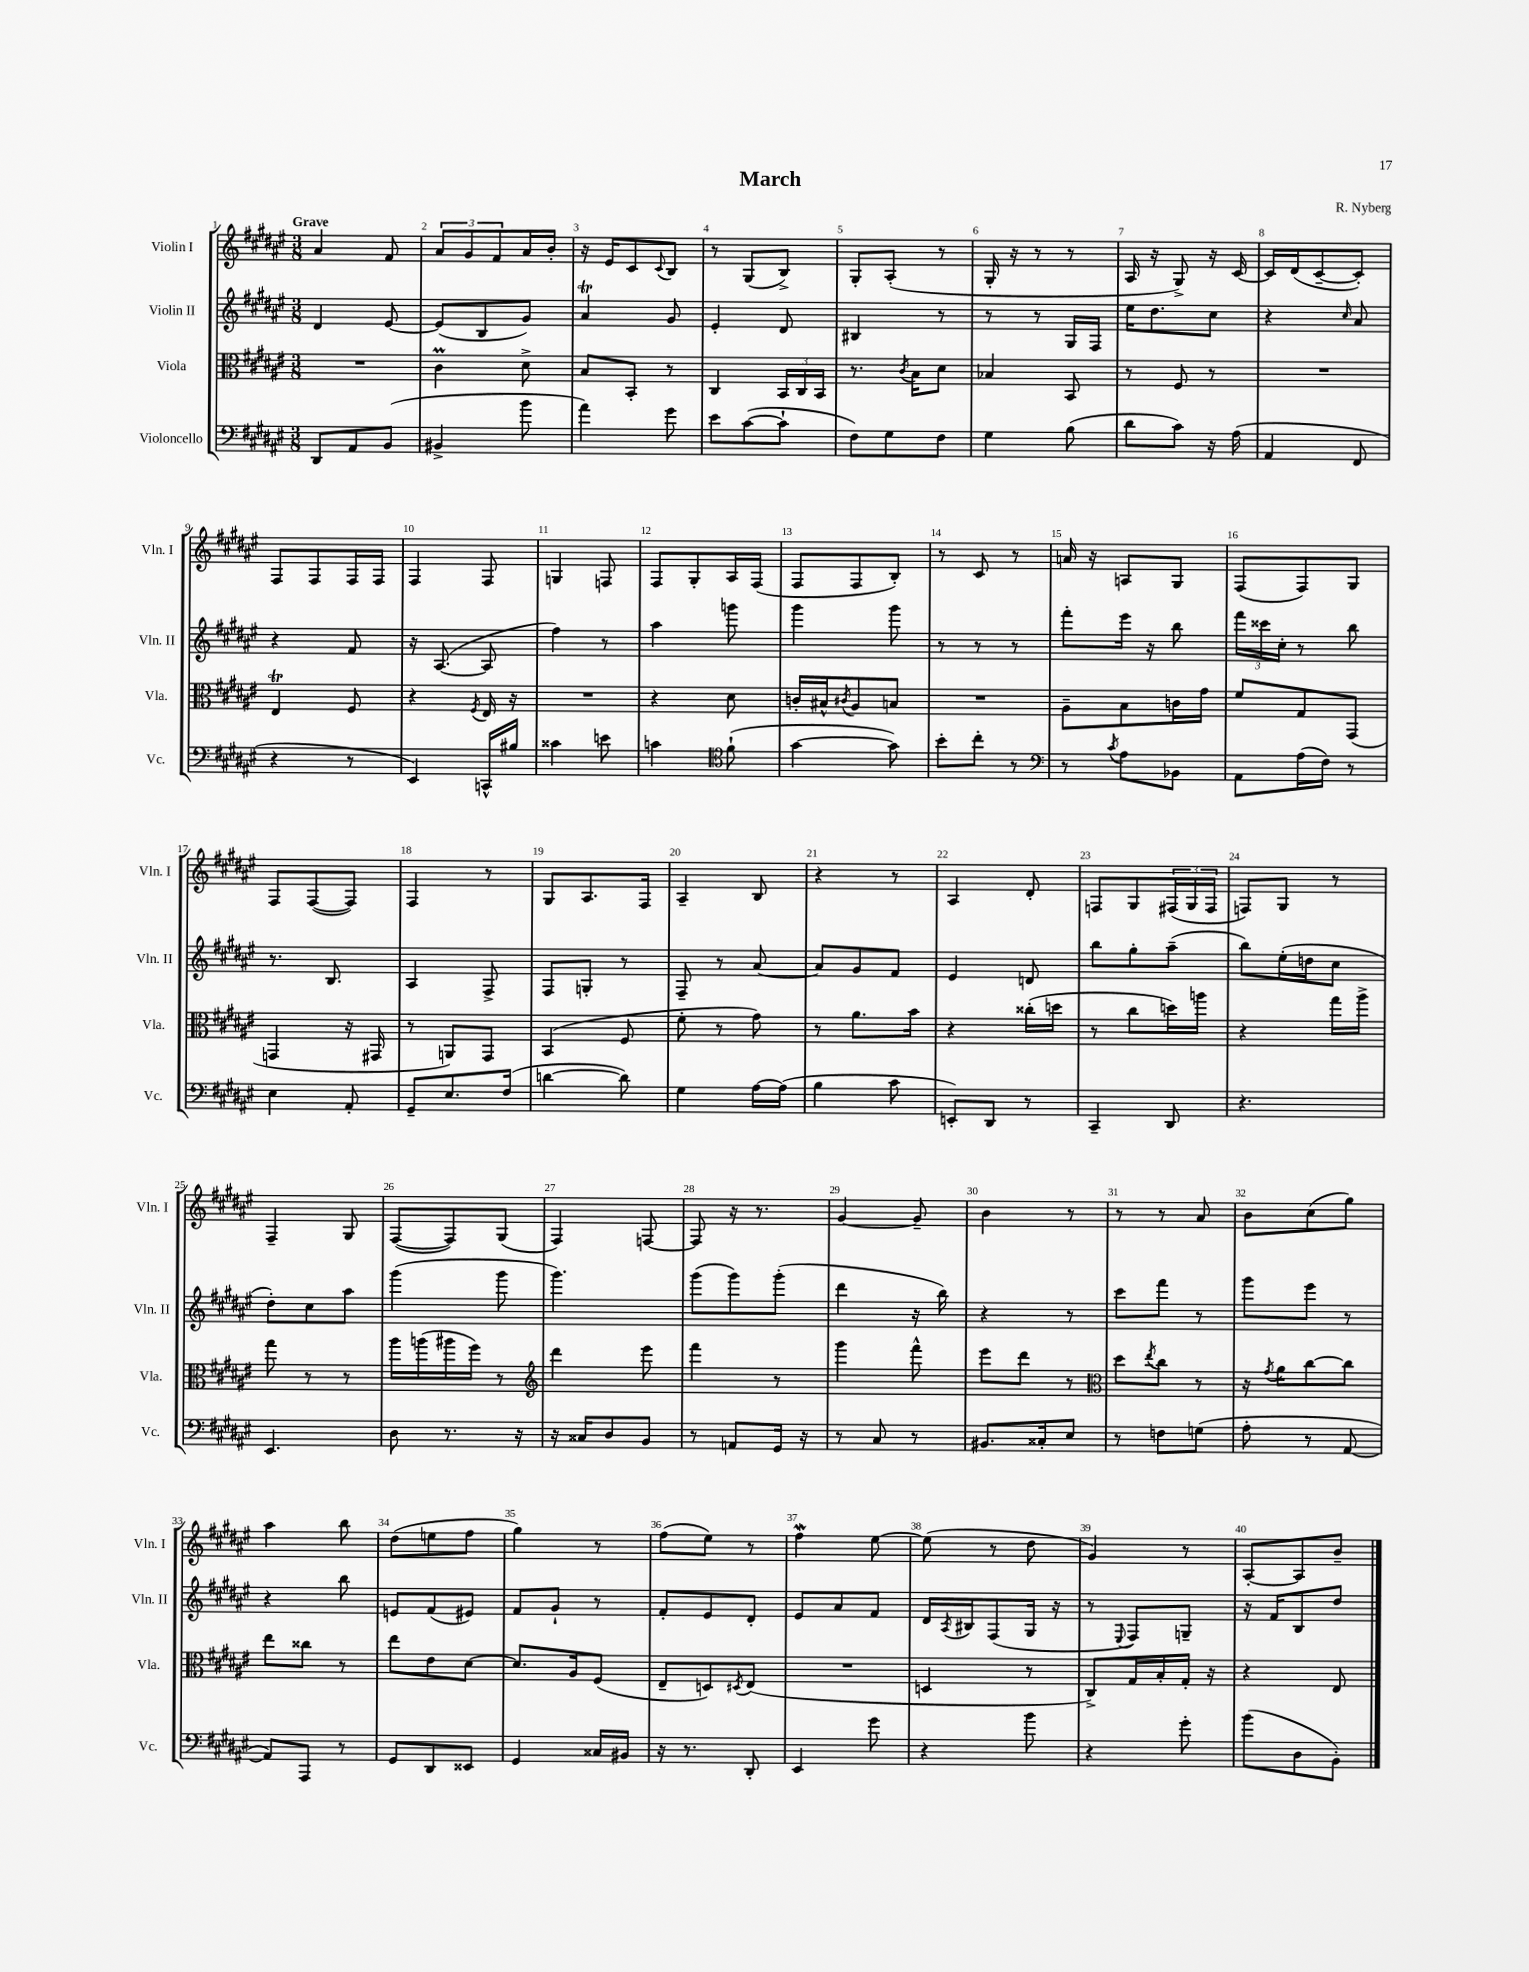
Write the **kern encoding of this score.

**kern	**kern	**kern	**kern
*staff4	*staff3	*staff2	*staff1
*clefF4	*clefC3	*clefG2	*clefG2
*k[f#c#g#d#a#e#]	*k[f#c#g#d#a#e#]	*k[f#c#g#d#a#e#]	*k[f#c#g#d#a#e#]
*M3/8	*M3/8	*M3/8	*M3/8
8DD#	4.r	4d#	4a#
8AA#	.	.	.
(8BB	.	[8e#	8f#
=	=	=	=
4BB#^	4c#	(8e#]	12a#
.	.	.	12g#
.	.	8B	.
.	.	.	12f#
8b	8d#^	8g#)	16a#
.	.	.	16b'
=	=	=	=
4a#)	8B	4a#	16r
.	.	.	16e#
.	8BB'	.	8c#
.	.	.	8qqc#
8g#	8r	8g#	8B
=	=	=	=
8e#	4C#	4e#'	8r
([8c#	.	.	(8G#
8c#`]	24BB	8d#	8B^)
.	24C#	.	.
.	24BB	.	.
=	=	=	=
8F#)	8.r	4B#	8G#'
8G#	.	.	(8A#'
.	8qc#	.	.
.	16B	.	.
8F#	8d#	8r	8r
=	=	=	=
4G#	4B-	8r	16G#'
.	.	.	16r
.	.	8r	8r
(8B	8BB	16G#	8r
.	.	16F#	.
=	=	=	=
8d#	8r	16ee#	16A#
.	.	8.dd#	16r
8c#)	8F#	.	8G#^)
16r	8r	8cc#	16r
(16A#	.	.	[16c#
=	=	=	=
4AA#	4.r	4r	16c#]
.	.	.	(16d#
.	.	.	[8c#~
.	.	16qqcc#	.
8FF#	.	8a#	8c#'])
=	=	=	=
4r	4E#	4r	8F#
.	.	.	8F#
8r	8F#	8f#	16F#
.	.	.	16F#
=	=	=	=
4EE#)	4r	16r	4F#
.	.	([8.A#	.
.	8qF#	.	.
16CC^^	16E#	8A#]	8F#
16B#	16r	.	.
=	=	=	=
4c##	4.r	4ff#)	4G
8e	.	8r	8F
=	=	=	=
4c	4r	4aa#	8F#
.	.	.	8G#'
*clefC4	*	*	*
(8f#`	8d#	8ggg	16A#
.	.	.	(16F#
=	=	=	=
[4g#	16c'	4ggg#	8F#
.	16B#^^	.	.
.	8qc#	.	.
.	8A#	.	8F#
8g#])	8B	8ggg#	8B')
=	=	=	=
8b'	4.r	8r	8r
8cc#'	.	8r	8c#
8r	.	8r	8r
=	=	=	=
*clefF4	*	*	*
8r	8A#~	8fff#'	16a
.	.	.	16r
8qc#	.	.	.
8A#	8B	16eee#	8A
.	.	16r	.
8BB-	16c	8bb	8G#
.	16g#	.	.
=	=	=	=
8AA#	8f#	24fff#	(8F#
.	.	24ccc##	.
.	.	24cc#'	.
(16A#	8G#	8r	8F#)
16F#)	.	.	.
8r	(8GG#	8bb	8G#
=	=	=	=
4E#	4GG	8.r	8F#
.	.	.	([8F#
.	.	8.B	.
8AA#'	16r	.	8F#])
.	16GG#	.	.
=	=	=	=
8GG#~	8r	4A#	4F#
8.E#	8AA)	.	.
.	8GG#	8F#^	8r
(16F#	.	.	.
=	=	=	=
[4d	(4BB	8F#	8G#
.	.	8G'	8.A#
8d])	8F#	8r	.
.	.	.	16F#
=	=	=	=
4G#	8f#'	8F#~	4A#~
.	8r	8r	.
[16A#	8g#)	[8a#	8B
(16A#]	.	.	.
=	=	=	=
4B	8r	8a#]	4r
.	8.a#	8g#	.
8c#	.	8f#	8r
.	16b	.	.
=	=	=	=
8EE')	4r	4e#	4A#
8DD#	.	.	.
8r	(16cc##'	8d	8d#'
.	16dd	.	.
=	=	=	=
4CC#~	8r	8bb	8F
.	8cc#	8gg#'	8G#
8DD#	16dd)	(8aa#~	(24F#
.	.	.	24G#
.	16aa	.	.
.	.	.	24F#
=	=	=	=
4.r	4r	8bb)	8F)
.	.	(16ee#'	8G#
.	.	16dd	.
.	16gg#	8cc#	8r
.	16aa#^	.	.
=	=	=	=
4.EE#	8gg#	8dd#')	4F#~
.	8r	8cc#	.
.	8r	8aa#	8G#
=	=	=	=
8D#	16aa#	(4ggg#	([8F#
.	(16aa	.	.
8.r	16aa#	.	8F#])
.	16ff#)	.	.
.	8r	8ggg#	(8G#
16r	.	.	.
=	=	=	=
*	*clefG2	*	*
16r	4ddd#	4.ggg#)	4F#)
16C##	.	.	.
8D#	.	.	.
8BB	8eee#	.	[8F
=	=	=	=
8r	4fff#	(8ggg#	8F]
8AA	.	8ggg#)	16r
.	.	.	8.r
16GG#	8r	(8ggg#'	.
16r	.	.	.
=	=	=	=
8r	4ggg#	4ddd#	[4g#
8C#	.	.	.
8r	8fff#^^	16r	8g#~]
.	.	16bb)	.
=	=	=	=
8.BB#	8eee#	4r	4b
.	8ddd#	.	.
16C##'	.	.	.
8E#	8r	8r	8r
=	=	=	=
*	*clefC3	*	*
8r	8dd#	8ccc#	8r
.	8qee#	.	.
8F	8cc#	8fff#	8r
(8G	8r	8r	8a#
=	=	=	=
8A#'	16r	8ggg#	8b
.	8qg#	.	.
.	16a#	.	.
8r	[8cc#	8eee#	(8cc#
[8AA#	8cc#]	8r	8gg#)
=	=	=	=
8AA#])	8ee#	4r	4aa#
8AAA#	8cc##	.	.
8r	8r	8bb	8bb
=	=	=	=
8GG#	8ee#	8e	(8dd#
8DD#	8e#	(8f#	8ee
8EE##	[8d#	8e#)	8ff#
=	=	=	=
4GG#	8.d#]	8f#	4gg#)
.	.	8g#`	.
.	16A#	.	.
16C##	(8F#	8r	8r
16BB#	.	.	.
=	=	=	=
16r	8E#~	8f#'	(8ff#
8.r	.	.	.
.	8D)	8e#	8ee#)
.	8qD#	.	.
8DD#'	(8E#	8d#'	8r
=	=	=	=
4EE#	4.r	8e#	4ff#
.	.	8a#	.
8g#	.	8f#	[8ee#
=	=	=	=
4r	4D	16d#	(8ee#]
.	.	8qA#	.
.	.	16B#	.
.	.	(8F#	8r
8b	8r	16G#	8dd#
.	.	16r	.
=	=	=	=
4r	8C#^)	8r	4g#)
.	.	8qqE#	.
.	16G#	8F#)	.
.	16B'	.	.
8g#'	16G#'	8G~	8r
.	16r	.	.
=	=	=	=
(8b	4r	16r	[8A#'
.	.	16f#	.
8D#	.	8B	8A#]
8BB')	8E#	8dd#	8b~
==	==	==	==
*-	*-	*-	*-
